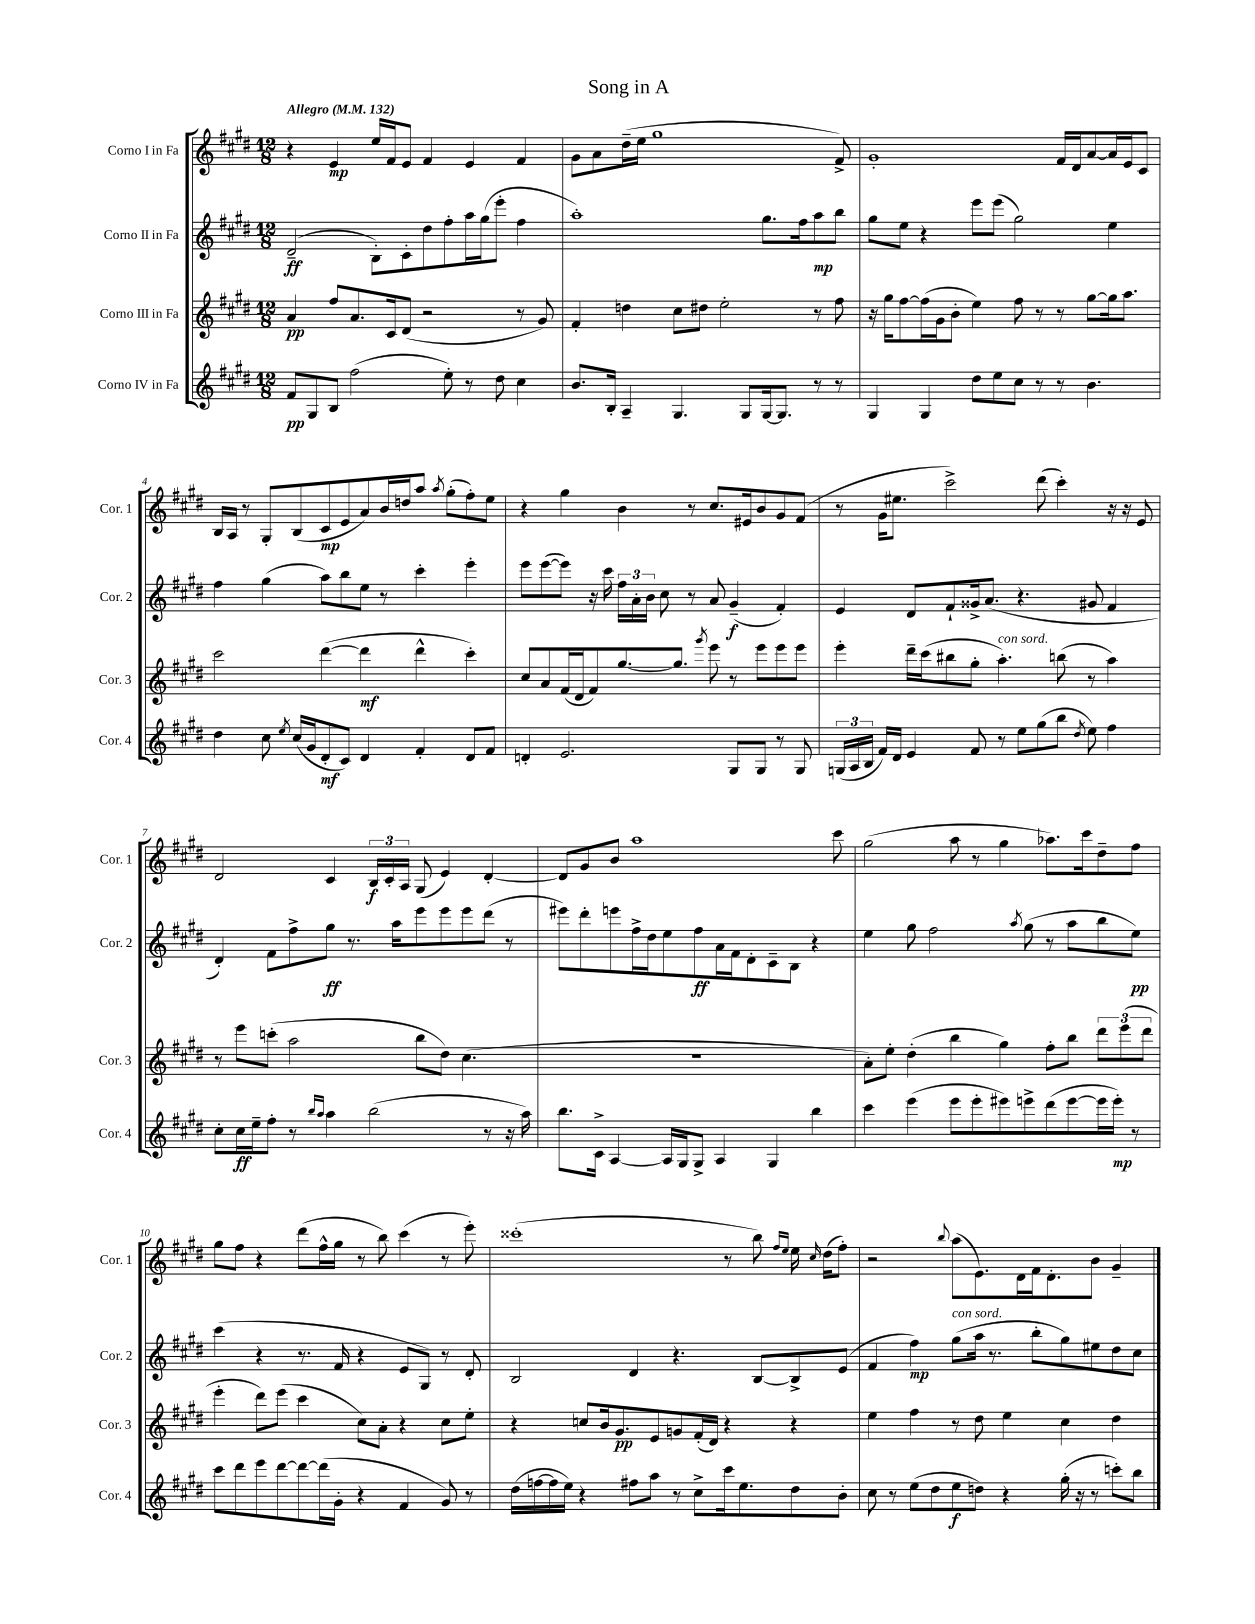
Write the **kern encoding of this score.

**kern	**kern	**kern	**kern
*staff4	*staff3	*staff2	*staff1
*clefG2	*clefG2	*clefG2	*clefG2
*k[f#c#g#d#]	*k[f#c#g#d#]	*k[f#c#g#d#]	*k[f#c#g#d#]
*M12/8	*M12/8	*M12/8	*M12/8
*MM132	*MM132	*MM132	*MM132
8f#	4a	(2d#~	4r
8G#	.	.	.
8B	8ff#	.	4e
(2ff#	8.a	.	.
.	.	8B')	16ee
.	16c#	.	16f#
.	(8d#	8c#'	8e
.	2r	8dd#	4f#
8ee')	.	8ff#'	.
8r	.	16aa	4e
.	.	(16gg#	.
8dd#	.	8eee'	.
4cc#	8r	4ff#	4f#
.	8g#)	.	.
=	=	=	=
8.b	4f#'	1aa')	8g#
.	.	.	8a
16B'	.	.	.
4A~	4dd	.	(16dd#~
.	.	.	16ee
.	.	.	1gg#
4.G#	8cc#	.	.
.	8dd#	.	.
.	2ee'	.	.
8G#	.	.	.
[16G#	.	8.gg#	.
8.G#]	.	.	.
.	.	16ff#	.
8r	8r	8aa	.
8r	8ff#	8bb	8f#^)
=	=	=	=
4G#	16r	8gg#	1g#'
.	16gg#	.	.
.	[8ff#	8ee	.
4G#	(16ff#]	4r	.
.	16g#	.	.
.	8b'	.	.
8dd#	4ee)	8eee	.
8ee	.	(8eee	.
8cc#	8ff#	2gg#)	.
8r	8r	.	.
8r	8r	.	16f#
.	.	.	16d#
4.b	[8gg#	.	[8a
.	16gg#]	4ee	16a]
.	8.aa	.	16e
.	.	.	8c#
=	=	=	=
4dd#	2ccc#	4ff#	16B
.	.	.	16A
.	.	.	8r
8cc#	.	(4gg#	8G#'
8qee	.	.	.
(16cc#	.	.	(8B
16g#	.	.	.
8d#'	([4ddd#	8aa)	8c#
8c#)	.	8bb	8e
4d#	4ddd#]	8ee	8a)
.	.	8r	16b
.	.	.	16dd
4f#'	4ddd#^^	4ccc#'	8aa
.	.	.	8qaa
.	.	.	(8gg#'
8d#	4ccc#')	4eee'	8ff#')
8f#	.	.	8ee
=	=	=	=
4d'	8cc#	8eee	4r
.	8a	([8eee	.
2.e	(16f#	8eee])	4gg#
.	16d#	.	.
.	8f#)	16r	.
.	.	16ccc#	.
.	[8.gg#	24ff#	4b
.	.	24a'	.
.	.	24b	.
.	.	8cc#	.
.	8.gg#]	.	.
.	.	8r	8r
.	8qggg#	.	.
.	8eee	8a	8.cc#
8G#	8r	(4g#~	.
.	.	.	16e#
8G#	8eee	.	8b
8r	8eee	4f#')	8g#
8G#	8eee	.	(8f#
=	=	=	=
(24G	4eee'	4e	8r
24A	.	.	.
24B	.	.	.
16f#)	.	.	16g#
16d#	.	.	8.ee#
4e	16ddd#~	8d#	.
.	(16ccc#	.	.
.	8bb#	8f#`	2ccc#^)
8f#	8gg#'	16g##^	.
.	.	(8.a	.
8r	4.aa')	.	.
8ee	.	4.r	.
(8gg#	.	.	(8ddd#
8bb	(8bb	.	4ccc#')
8qdd#	.	.	.
8ee)	8r	8g#	.
4ff#	4aa)	4f#	16r
.	.	.	16r
.	.	.	8e
=	=	=	=
8cc#'	8r	4d#')	2d#
16cc#	8eee	.	.
16ee~	.	.	.
8ff#'	(8ccc'	8f#	.
8r	2aa	8ff#^	.
16qqbb	.	.	.
16qqaa	.	.	.
4aa	.	8gg#	4c#
.	.	8.r	.
(2bb	.	.	24B
.	.	.	24c#'
.	.	16aa	.
.	.	.	24A
.	8bb	8eee	(8G#
.	8dd#)	8eee	4e)
.	(4.cc#	8eee	.
8r	.	(8ddd#	[4d#'
16r	.	8r	.
16aa)	.	.	.
=	=	=	=
8.bb	1.r	8eee#)	8d#]
.	.	8ddd#'	8g#
16c#^	.	.	.
[4A	.	8eee	8b
.	.	16ff#^	1aa
.	.	16dd#	.
16A]	.	8ee	.
16G#	.	.	.
8G#^	.	8ff#	.
4A	.	16a	.
.	.	16f#	.
.	.	8d#'	.
4G#	.	8c#~	.
.	.	8B	.
4bb	.	4r	.
.	.	.	8ccc#
=	=	=	=
4ccc#	8a')	4ee	(2gg#
.	8ee'	.	.
(4eee	(4dd#'	8gg#	.
.	.	2ff#	.
8eee	4bb	.	8aa
8eee'	.	.	8r
8eee#)	4gg#)	.	4gg#
.	.	8qaa	.
8eee^	.	(8gg#	.
(8ddd#	8ff#'	8r	8.aa-)
[8eee	8bb	8aa	.
.	.	.	16ccc#
16eee]	12ddd#	8bb	8dd#~
16eee')	.	.	.
.	(12eee	.	.
8r	.	8ee)	8ff#
.	12ddd#	.	.
=	=	=	=
8ccc#	4eee'	(4ccc#	8gg#
8ddd#	.	.	8ff#
8eee	8ddd#)	4r	4r
[8ddd#	(8eee	.	.
8ddd#_	4ccc#	8.r	(8ddd#
(16ddd#]	.	.	16ff#^^
16g#'	.	16f#	16gg#
4r	8cc#)	4r	8r
.	8a'	.	8bb)
4f#	4r	8e	(4ccc#
.	.	8G#)	.
8g#)	8cc#	8r	8r
8r	8ee'	8d#'	8eee')
=	=	=	=
(16dd#	4r	2B	(1ccc##'
[16ff	.	.	.
16ff]	.	.	.
16ee)	.	.	.
4r	8cc	.	.
.	16b	.	.
.	8.g#	.	.
8ff#	.	4d#	.
8aa	8e	.	.
8r	8g	4.r	.
8cc#^	(16f#'	.	.
.	16d#)	.	.
16ccc#	4r	.	8r
8.ee	.	.	.
.	.	[8B	8bb)
.	.	.	16qqff#
.	.	.	16qqee
8dd#	4r	8B^]	16ee
.	.	.	16qqcc#
.	.	.	(16dd#
8b'	.	(8e	8ff#')
=	=	=	=
8cc#	4ee	4f#	2r
8r	.	.	.
(8ee	4ff#	4ff#)	.
8dd#	.	.	.
.	.	.	8qqbb
8ee	8r	(8gg#	(8aa
8dd)	8dd#	16aa	8.e)
.	.	8.r	.
4r	4ee	.	.
.	.	.	16d#
.	.	8bb'	16f#
.	.	.	8.d#'
(16gg#'	4cc#	8gg#)	.
16r	.	.	.
8r	.	8ee#	8b
8ccc')	4dd#	8dd#	4g#~
8bb	.	8cc#	.
==	==	==	==
*-	*-	*-	*-
